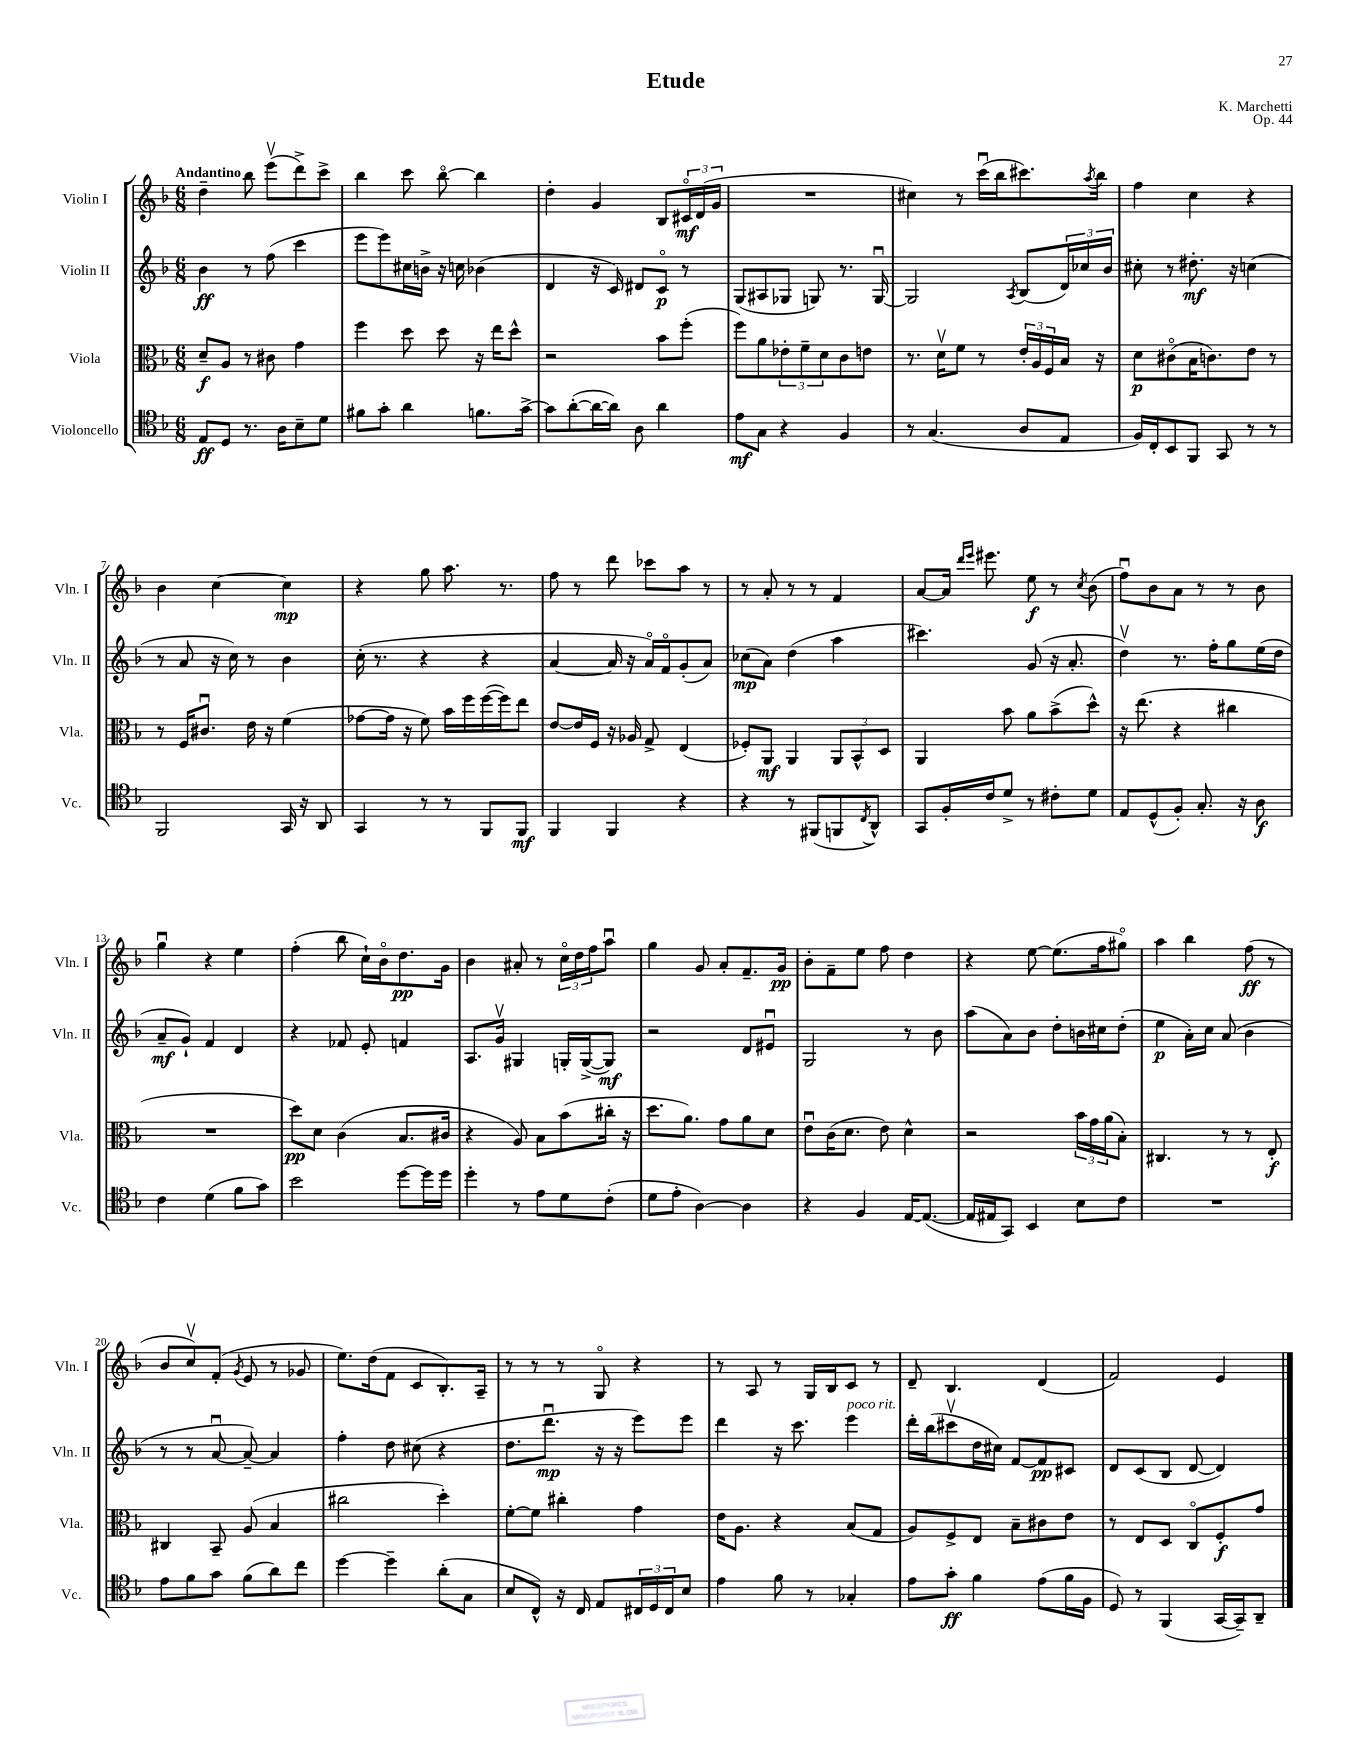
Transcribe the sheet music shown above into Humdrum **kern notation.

**kern	**kern	**kern	**kern
*staff4	*staff3	*staff2	*staff1
*clefC4	*clefC3	*clefG2	*clefG2
*k[b-]	*k[b-]	*k[b-]	*k[b-]
*M6/8	*M6/8	*M6/8	*M6/8
8E	8d~	4b-	4dd~
8D	8A	.	.
8.r	8r	8r	8bb-
.	8c#	(8ff	(8eeev
16A	.	.	.
8B-~	4g	4ccc	8ddd^)
8d	.	.	8ccc^
=	=	=	=
8f#	4ff	8eee	4bb-
8g'	.	8eee)	.
4a	8dd	16cc#	8ccc
.	.	16b^	.
.	8dd	16r	[8bb-o
.	.	16cc	.
8.f	16r	(4b-	4bb-]
.	16ee	.	.
.	8dd^^	.	.
[16g^	.	.	.
=	=	=	=
8g]	2r	4d	4dd'
([8a'	.	.	.
16a_	.	16r	4g
16a])	.	16c)	.
8A	.	8d#	.
4a	8b-	8co	8B-
.	(8ff'	8r	24c#o
.	.	.	(24d
.	.	.	24g
=	=	=	=
8e	8ff)	(8G	2.r
8G	8a	8A#	.
4r	12e-'	8G-	.
.	12f~	.	.
.	.	8G)	.
.	12d	.	.
4F	8c	8.r	.
.	8e	.	.
.	.	[16Gu	.
=	=	=	=
8r	8.r	2G]	4cc#)
(4.G	.	.	.
.	16dv	.	.
.	8f	.	8r
.	8r	.	(16cccu
.	.	.	16bb-
.	.	8qA	.
8A	24e'	(8B-	8.ccc#)
.	24A	.	.
.	24F	.	.
8E	16B-	24d)	.
.	.	24cc-	.
.	.	.	8qaa
.	16r	.	16bb-
.	.	24b-	.
=	=	=	=
16F)	8d	8cc#'	4ff
16C'	.	.	.
8BB-	(8c#o	8r	.
8FF	16B-	8.dd#'	4cc
.	8.c)	.	.
8GG	.	.	.
.	.	16r	.
8r	8e	(4cc	4r
8r	8r	.	.
=	=	=	=
2FF	8r	8r	4b-
.	16F	8a	.
.	8.c#u	.	.
.	.	16r	[4cc
.	.	16cc)	.
.	16e	8r	.
.	16r	.	.
16GG	(4f	4b-	4cc]
16r	.	.	.
8AA	.	.	.
=	=	=	=
4GG	[8g-	(16cc'	4r
.	.	8.r	.
.	16g-]	.	.
.	16r	.	.
8r	8f)	4r	8gg
8r	16b-	.	8.aa
.	16ff	.	.
8FF	([16ff	4r	.
.	16ff])	.	8.r
8FF	8ee	.	.
=	=	=	=
4FF	[8e	[4a	8ff
.	16e]	.	8r
.	16F	.	.
4FF	16r	16a]	8ddd
.	16A-	16r	.
.	8G^	16ao)	8ccc-
.	.	16fo	.
4r	(4E	(8g'	8aa
.	.	8a)	8r
=	=	=	=
4r	8F-')	(8cc-	8r
.	8AA	8a)	8a'
8r	4AA	(4dd	8r
(8FF#	.	.	8r
8FF	12AA	4aa	4f
.	12BB-^^	.	.
8qC	.	.	.
8AA^^)	.	.	.
.	12D	.	.
=	=	=	=
8GG	4AA	4.ccc#)	[8a
16F'	.	.	16a]
.	.	.	16qqddd
.	.	.	16qqeee
16c	.	.	8.eee#
8d^	8b-	.	.
8r	8a	(8g	8ee
8c#'	(8b-^	16r	8r
.	.	8.a'	.
.	.	.	8qcc
8d	8dd^^)	.	(8b-
=	=	=	=
8E	16r	4ddv)	8ffu)
.	(8.ee	.	.
(8D^^	.	.	8b-
8F')	4r	8.r	8a
8.G'	.	.	8r
.	.	16ff'	.
.	4cc#	8gg	8r
16r	.	.	.
8A	.	(16ee	8b-
.	.	16dd	.
=	=	=	=
4c	2.r	8a~	4ggu
.	.	8g`)	.
(4d	.	4f	4r
8f	.	4d	4ee
8g)	.	.	.
=	=	=	=
2b-	8dd)	4r	(4ff'
.	8d	.	.
.	(4c	8f-	8bb-
.	.	8e'	16cc`)
.	.	.	16b-o
[8dd	8.B-	4f	8.dd
16dd]	.	.	.
16dd	16c#	.	16g
=	=	=	=
4dd'	4r	8.A	4b-
.	.	16gv	.
8r	8A)	4G#	8a#'
8e	8B-	.	8r
8d	(8b-	16G'	24cco
.	.	.	24dd
.	.	([16G^	.
.	.	.	24ff
(8c'	16cc#'	8G])	8aau
.	16r	.	.
=	=	=	=
8d	8.dd	2r	4gg
8e'	.	.	.
.	8.a)	.	.
[4A)	.	.	8g
.	8g	.	8a'
4A]	8a	8d	8.f~
.	8d	8e#u	.
.	.	.	16g
=	=	=	=
4r	8eu	2G	8b-'
.	(16c	.	8f~
.	8.d	.	.
4F	.	.	8ee
.	8e)	.	8ff
[16E	4d^^	8r	4dd
(8.E_	.	.	.
.	.	8b-	.
=	=	=	=
16E]	2r	(8aa	4r
16E#	.	.	.
8GG)	.	8a)	.
4BB-	.	8b-	[8ee
.	.	8dd'	(8.ee]
8B-	24b-	16b	.
.	24g	.	.
.	.	16cc#	16ff
.	(24a	.	.
8c	8B-')	(8dd'	8gg#o)
=	=	=	=
2.r	4.C#	4ee	4aa
.	.	16a')	4bb-
.	.	16cc	.
.	8r	(8a	.
.	8r	4b-	(8ff
.	8E'	.	8r
=	=	=	=
8e	4C#	8r	8b-
8f	.	8r	8ccv)
8g	8BB-~	[8au	(8f'
.	.	.	8qg
(8f	(8A	8a~_)	8e
8a)	4B-	4a]	8r
8cc	.	.	8g-
=	=	=	=
[4dd	2cc#	4ff'	8.ee)
.	.	.	(16dd
4dd~]	.	8dd	8f
.	.	(8cc#	8c
(8a'	4dd')	4r	8.B-')
8G	.	.	.
.	.	.	16A~
=	=	=	=
8B-	[8f'	8.dd	8r
8C^^)	8f]	.	8r
.	.	8.dddu	.
16r	4cc#'	.	8r
16C	.	.	.
8E	.	16r	8Go
.	.	16r	.
24C#	4g	8eee)	4r
24D	.	.	.
24C#	.	.	.
8B-	.	8eee	.
=	=	=	=
4e	16e	4ddd	8r
.	8.A	.	.
.	.	.	8A
8f	4r	16r	8r
.	.	8.ccc	.
8r	.	.	16G
.	.	.	16B-
4G-'	(8B-	4eee	8c
.	8G	.	8r
=	=	=	=
8e	8A)	16ddd'	8d~
.	.	(16bb-	.
8g'	8F^	8ccc#v	4.B-
4f	8E	16dd	.
.	.	16cc#)	.
.	8B-~	[8f	.
(8e	8c#	8f]	(4d
16f	8e	8c#	.
16F	.	.	.
=	=	=	=
8D)	8r	8d	2f)
8r	8E	(8c	.
(4FF	8D	8B-	.
.	8Co	[8d	.
[16GG	8F'	4d])	4e
16GG~])	.	.	.
8AA~	8g	.	.
==	==	==	==
*-	*-	*-	*-
